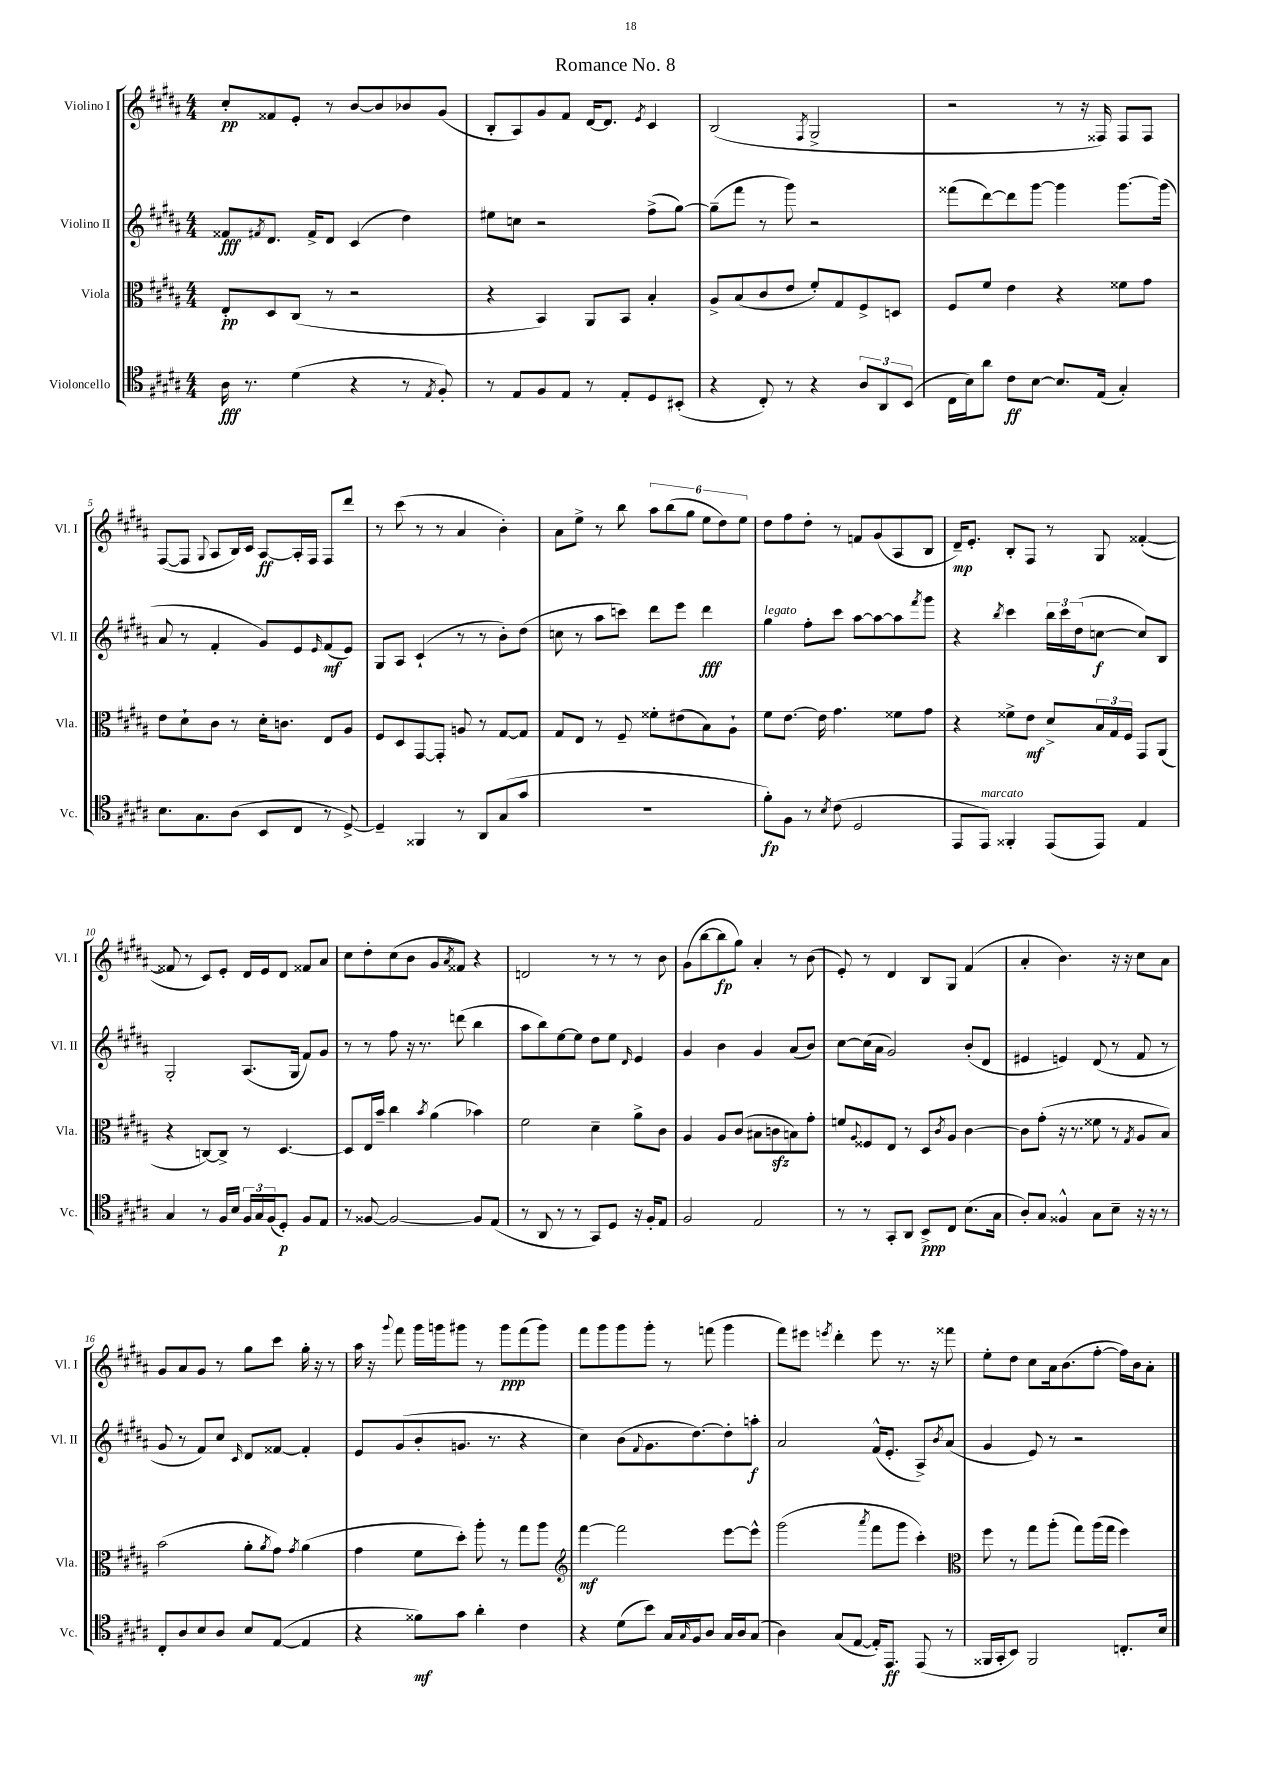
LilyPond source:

\header { title = "Romance No. 8" }
<<
\new StaffGroup <<
\new Staff = "s0" \with { instrumentName = "Violino I" shortInstrumentName = "Vl. I" } {
    \clef treble \key b \major \numericTimeSignature \time 4/4
    cis''8-.\pp fisis'8 e'8-. r8 b'8~ b'8 bes'8 gis'8( |
    b8-. ais8) gis'8 fis'8 dis'16~ dis'8. \acciaccatura { e'8 } cis'4 |
    b2( \acciaccatura { fis8 } gis2-> |
    r2 r8 r16 fisis16) fisis8 fisis8 |
    fis8~( fis8 \appoggiatura { gis8 } ais8 b16) cis'16 ais8~\ff ais16-. fis16 fis8 dis'''8 |
    r8 cis'''8( r8 r8 ais'4 b'4-.) |
    ais'8 e''8-> r8 b''8 \tuplet 6/4 { ais''8 b''8( gis''8 e''8 dis''8) e''8 } |
    dis''8 fis''8 dis''8-. r8 f'8 gis'8( ais8 b8 |
    dis'16--\mp) e'8.-. b8-. fis8 r8 gis8 fisis'4~-.( |
    fisis'8 r8 cis'8) e'8-. dis'16 e'16 dis'8 fisis'8 ais'8 |
    cis''8 dis''8-. cis''8( b'8 gis'8 \acciaccatura { ais'8 } fisis'8) r4 |
    d'2 r8 r8 r8 b'8 |
    gis'8( b''8~ b''8\fp gis''8) ais'4-. r8 b'8( |
    e'8-.) r8 dis'4 b8 gis8 fis'4( |
    ais'4-. b'4.) r16 r16 cis''8 ais'8 |
    gis'8 ais'8 gis'8 r8 gis''8 cis'''8 gis''16-. r16 r8 |
    ais''16 r16 \appoggiatura { gis'''8 } fis'''8 gis'''16 g'''16 gis'''8 r8 gis'''8\ppp fis'''8( gis'''8) |
    fis'''8 gis'''8 gis'''8 gis'''8-. r8 f'''8( gis'''4 |
    fis'''8) eis'''8 \acciaccatura { e'''8 } dis'''4-. e'''8 r8. r16 fisis'''8 |
    e''8-. dis''8 cis''8 ais'16 b'8.( fis''8~-. fis''16) b'16 ais'8-. \bar "|." |
}
\new Staff = "s1" \with { instrumentName = "Violino II" shortInstrumentName = "Vl. II" } {
    \clef treble \key b \major \numericTimeSignature \time 4/4
    fisis'8\fff \acciaccatura { fis'8 } dis'8. fis'16-> dis'8 cis'4( dis''4) |
    eis''8 c''8 r2 fis''8->( gis''8~) |
    gis''8--( fis'''8 r8 gis'''8) r2 |
    fisis'''8( dis'''8~) dis'''8 gis'''8~ gis'''4 gis'''8.~ gis'''16( |
    ais'8 r8 fis'4-. gis'8) e'8 \grace { e'16 } fis'8\mf( e'8) |
    gis8 ais8 cis'4-!( r8 r8 b'8-.) dis''8( |
    c''8 r8 ais''8 c'''8) dis'''8 e'''8 dis'''4\fff |
    gis''4^\markup { \italic "legato" } fis''8-. cis'''8 ais''8~ ais''8~ ais''8 \acciaccatura { fis'''8 } gis'''8 |
    r4 \acciaccatura { b''8 } cis'''4 \tuplet 3/2 { b''16 cis'''16 dis''16( } c''8~\f c''8) b8 |
    gis2-. ais8.( gis16 fis'8) gis'8 |
    r8 r8 fis''8 r16 r8. d'''8( b''4 |
    ais''8 b''8) e''8~ e''8 dis''8 e''8 \grace { dis'16 } e'4 |
    gis'4 b'4 gis'4 ais'8( b'8) |
    cis''8~ cis''16( ais'16 gis'2) b'8-.( dis'8 |
    eis'4 e'4) dis'8( r8 fis'8 r8 |
    gis'8 r8 fis'8) cis''8 \grace { cis'16 } dis'8 fisis'8~ fisis'4-. |
    e'8 gis'8( b'8-. g'8. r8. r4 |
    cis''4) b'8( \appoggiatura { fis'8 } gis'8. dis''8.~) dis''8-. a''8-.\f |
    ais'2 fis'16-^( e'8.-. ais8->) \acciaccatura { b'8 } ais'8( |
    gis'4 e'8) r8 r2 \bar "|." |
}
\new Staff = "s2" \with { instrumentName = "Viola" shortInstrumentName = "Vla." } {
    \clef alto \key b \major \numericTimeSignature \time 4/4
    e8-.\pp dis8 cis8( r8 r2 |
    r4 b,4) ais,8 b,8 b4-. |
    ais8-> b8( cis'8 e'8 fis'8-.) gis8 fis8-> d8 |
    fis8 fis'8 e'4 r4 fisis'8 gis'8 |
    e'8 dis'8-! cis'8 r8 dis'16-. c'8. e8 ais8 |
    fis8 dis8 gis,8~ gis,8-. a8 r8 gis8~ gis8 |
    gis8 e8 r8 fis8-- fisis'8-. eis'8( b8) ais8-! |
    fis'8 e'8.~ e'16 gis'4. fisis'8 gis'8 |
    r4 fisis'8-> e'8\mf dis'8-> \tuplet 3/2 { b16 gis16 fis16 } gis,8 ais,8( |
    r4 c8~) c8-> r8 dis4.~ |
    dis8 e16 b'16-- cis''4 \acciaccatura { b'8 } ais'4( bes'4) |
    fis'2 dis'4-- ais'8-> cis'8 |
    ais4 ais8 cis'8( bis8 c'8\sfz b8) gis'8-. |
    f'8 \appoggiatura { ais8 } fisis8 e8 r8 dis8 \acciaccatura { cis'8 } ais8 cis'4~ |
    cis'8 gis'8-.( r16 r8. fisis'8 r8 \acciaccatura { gis8 } ais8 b8) |
    b'2( ais'8-. \acciaccatura { ais'8 } gis'8) \acciaccatura { gis'8 } ais'4( |
    gis'4 fis'8 dis''8-.) ais''8-. r8 gis''8 ais''8 |
    \clef treble fis'''4~\mf fis'''2 e'''8~ e'''8-^ |
    gis'''2( \acciaccatura { ais'''8 } fis'''8 gis'''8 cis'''4-.) |
    \clef alto fis''8 r8 gis''8 ais''8-.( gis''8) ais''16( gis''16 fis''4) \bar "|." |
}
\new Staff = "s3" \with { instrumentName = "Violoncello" shortInstrumentName = "Vc." } {
    \clef tenor \key b \major \numericTimeSignature \time 4/4
    ais16\fff r8. dis'4( r4 r8 \acciaccatura { e8 } fis8-.) |
    r8 e8 fis8 e8 r8 e8-. dis8 bis,8-.( |
    r4 cis8-.) r8 r4 \tuplet 3/2 { ais8 ais,8 b,8( } |
    cis16 b16) ais'8 cis'8\ff b8~ b8. e16( gis4-.) |
    b8. gis8. ais8( b,8 cis8 r8 dis8~->) |
    dis4-- fisis,4 r8 ais,8 gis8( gis'8 |
    R1 |
    fis'8-.\fp) fis8 r8 \acciaccatura { b8 } cis'8( dis2 |
    e,8 e,8^\markup { \italic "marcato" }) fisis,4-. e,8( e,8) e4 |
    gis4 r8 fis16 b16 \tuplet 3/2 { fis16 gis16 fis16( } dis8-.\p) fis8 e8 |
    r8 fisis8~ fisis2~ fisis8 e8( |
    r8 ais,8 r8 r8 gis,8) dis8 r16 fis16-. e8 |
    fis2 e2 |
    r8 r8 gis,8-. ais,8 b,8->\ppp cis8 b8.( gis16 |
    ais8-.) gis8 fisis4-^ gis8 b8-- r16 r16 r8 |
    cis8-. ais8 b8 ais8 b8 e8~( e4 |
    r4 fisis'8\mf) gis'8 ais'4-. cis'4 |
    r4 dis'8( b'8) gis16 \grace { gis16 } fis16 ais8 gis16 ais16 gis8( |
    ais4) gis8( e8~ e16-.) e,8.\ff e,8( r8 |
    fisis,16 gis,16-. b,8) fisis,2 c8.-. b16 \bar "|." |
}
>>
>>
